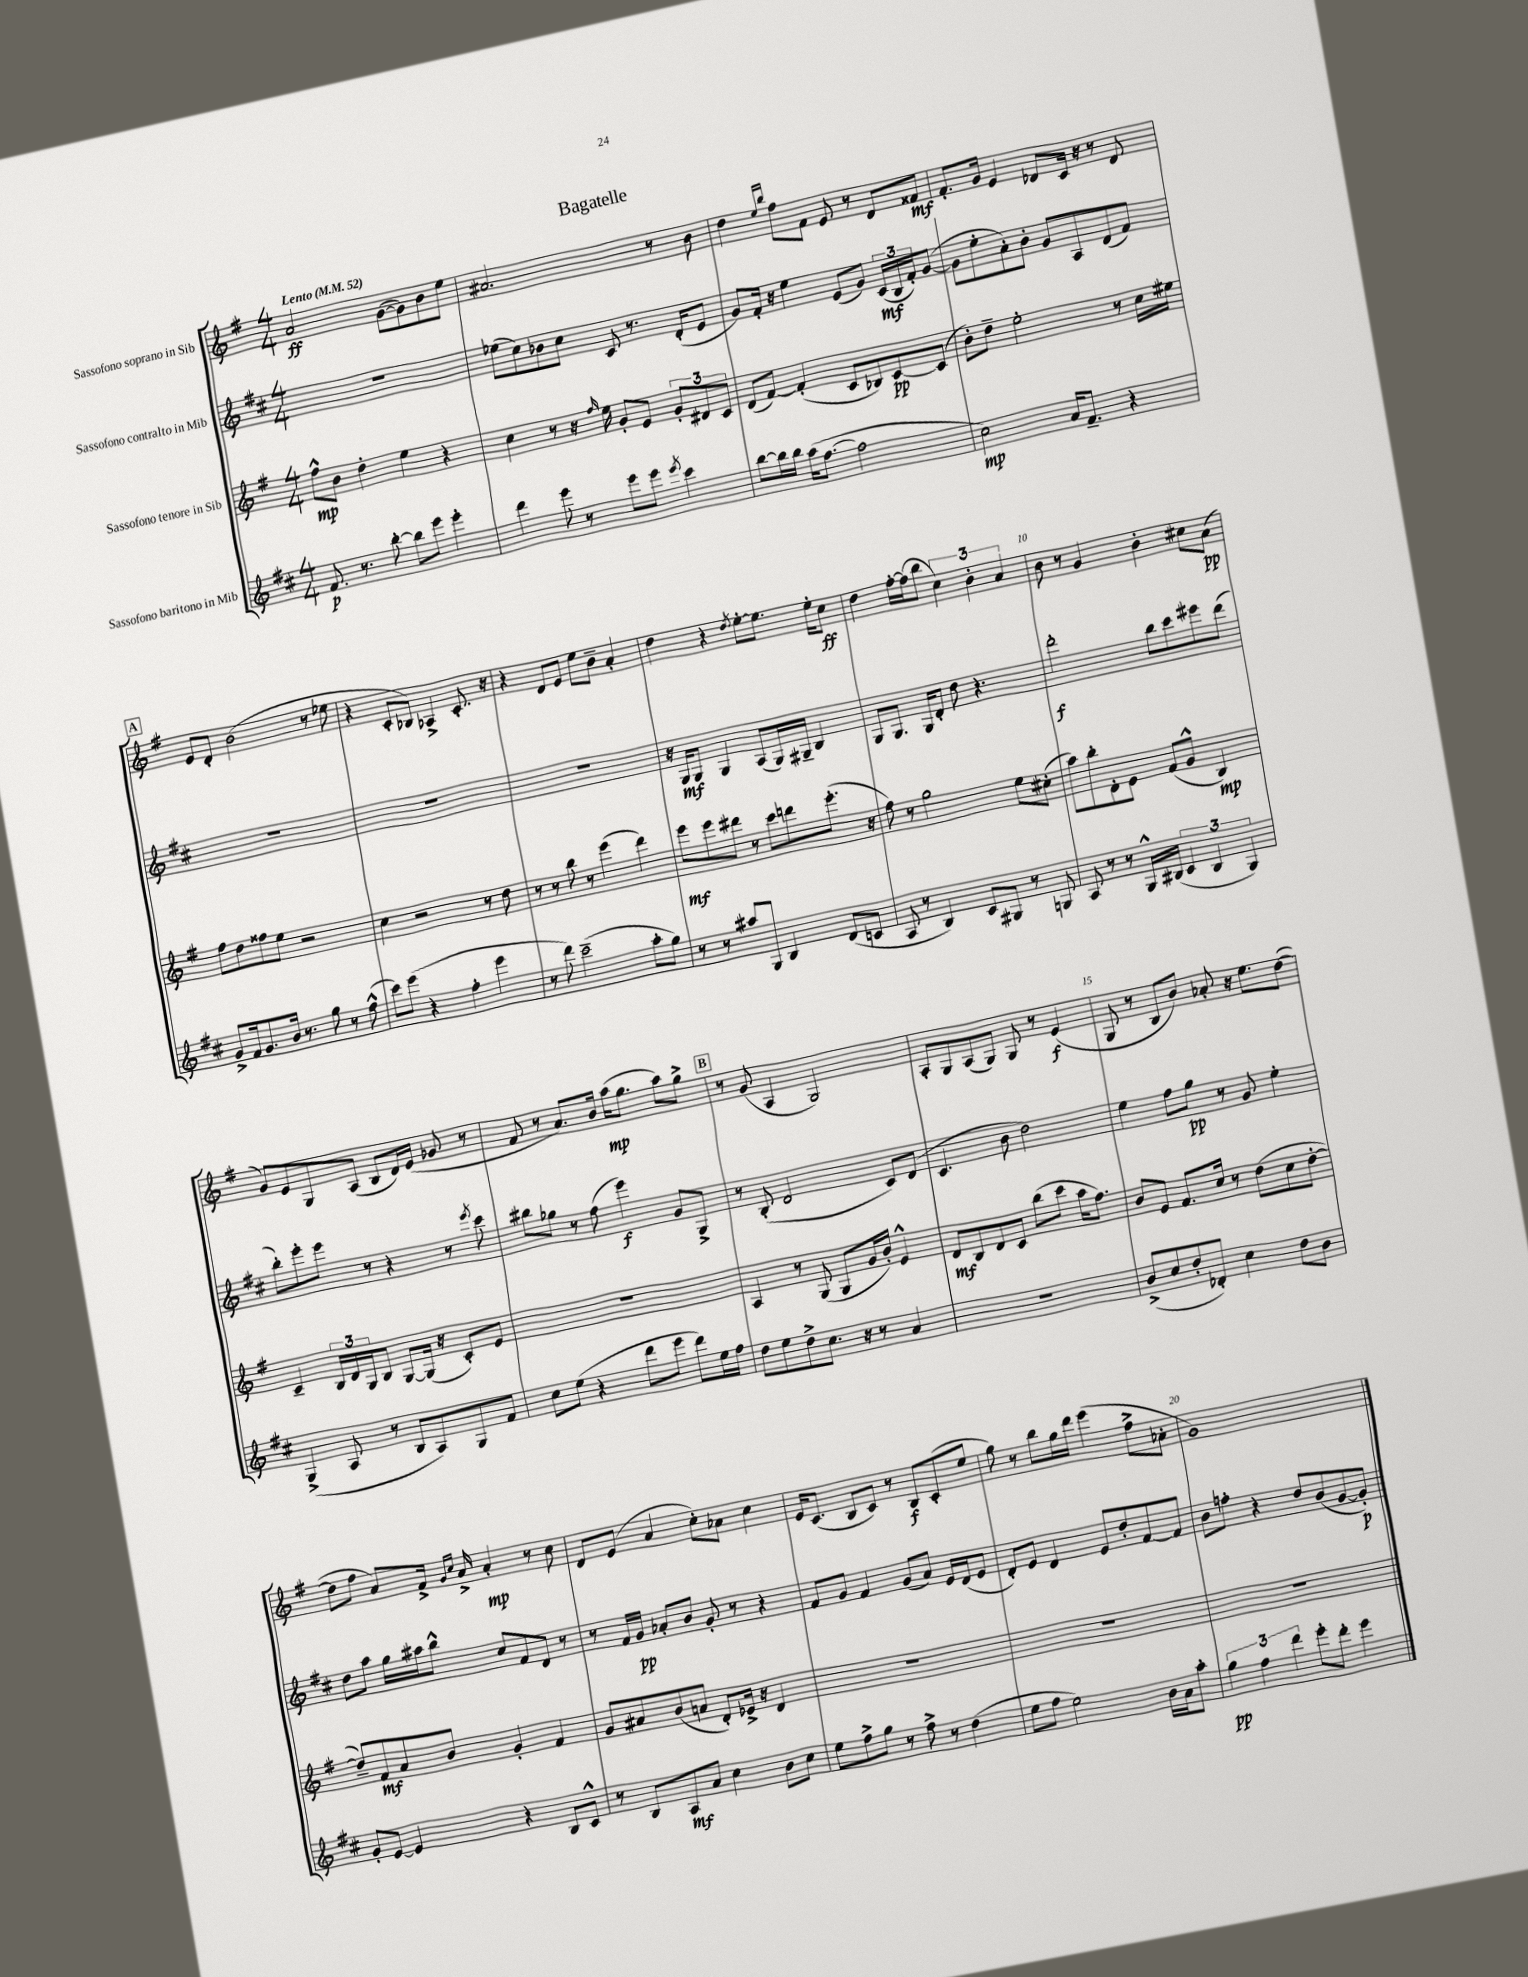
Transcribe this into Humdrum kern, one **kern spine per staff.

**kern	**kern	**kern	**kern
*staff4	*staff3	*staff2	*staff1
*clefG2	*clefG2	*clefG2	*clefG2
*k[f#c#]	*k[f#]	*k[f#c#]	*k[f#]
*M4/4	*M4/4	*M4/4	*M4/4
*MM52	*MM52	*MM52	*MM52
8.f#	8ff#^^	1r	2a
.	8b	.	.
8.r	.	.	.
.	4dd'	.	.
[8bb'	.	.	.
8bb]	4ee	.	([8g
8eee	.	.	8g])
4eee'	4r	.	8b
.	.	.	8ee
=	=	=	=
4ddd	4cc	(8ee-	2.a#
.	.	8cc#)	.
8eee	8r	8b-	.
8r	16r	8cc#	.
.	16qqff#	.	.
.	16ee	.	.
8eee	8g'	8c#	.
8eee	8e	8.r	.
8qeee	.	.	.
4ccc#	12g'	.	8r
.	.	(16d'	.
.	12d#	.	.
.	.	8e	8b
.	12c	.	.
=	=	=	=
[8bb	(8d	8g)	4dd
16bb]	[8f#)	16f#'	.
16bb	.	16r	.
.	.	.	16qqee
.	.	.	16qqbb
(16aa	(4f#']	4ee	8ff#
[8.ff#	.	.	.
.	.	.	8f#
2ff#]	8c	(8e	8e
.	8B-)	8g)	8r
.	[8c	(24c#	8d
.	.	24B	.
.	.	24f#')	.
.	(8c]	([8g	8f##
=	=	=	=
2cc#)	8b')	8g]	8.f#'
.	8dd~	8ee'	.
.	.	.	16g
.	2ee'	8a')	4e
.	.	8b'	.
16a	.	8g	8d-
8.f#~	.	.	.
.	.	8A	16c
.	.	.	16r
4r	8r	(8d	8r
.	16cc	8f#)	8d-
.	16ee#	.	.
=	=	=	=
8g^	8ff#	1r	8e
16f#	8dd	.	8d'
8.g	.	.	.
.	8ff##	.	(2b
16b	8ee	.	.
8.r	.	.	.
.	2r	.	.
8gg	.	.	.
8r	.	.	8r
(8ff#^^	.	.	8ee-
=	=	=	=
8ccc#)	4cc	1r	4r
(8eee	.	.	.
4r	2r	.	8c'
.	.	.	8B-)
4ff#'	.	.	4A-^
4eee	8r	.	8.c'
.	8dd	.	.
.	.	.	16r
=	=	=	=
8r	8r	1r	4r
8ddd)	8r	.	.
(2ccc#~	8bb	.	8d
.	8r	.	8e
.	(4eee	.	8ee
.	.	.	8b~
8aa'	4ddd)	.	4a'
8gg)	.	.	.
=	=	=	=
8r	8eee	16r	4dd
.	.	16G	.
8r	8eee	8G	.
8aa#	8ddd#	4G	4r
8G	8r	.	.
.	.	.	8qdd
4B	8ccc	(8A	[8ee'
.	8ddd	16G)	8.ee]
.	.	16G#~	.
(8d	(8.eee'	4B	.
.	.	.	16ee'
8c	.	.	8cc
.	16r	.	.
=	=	=	=
8A	8ff#)	8G	4dd
8r	8r	8.G	.
4B)	2gg	.	[16ff#'
.	.	16G	(16ff#]
.	.	8d'	8bb
8c#	.	8dd	6cc)
8G#	.	4.r	.
.	.	.	6b'
8r	8ee	.	.
.	.	.	6a
8G	(8cc#'	.	.
=	=	=	=
8A	8aa)	2ddd'	8b
8r	8bb'	.	8r
8r	8d'	.	4g
16G^^	8e	.	.
(16B#	.	.	.
6c#	(8f#	8bb	4b'
.	8g^^	8ccc#	.
6B#	.	.	.
.	4B)	8eee#	8cc#
6G)	.	.	.
.	.	(8ddd	(8a
=	=	=	=
(4G^	4c~	8bb')	8g)
.	.	8eee'	8e
8A	24B	8eee	8G
.	24d	.	.
.	24G	.	.
8r	8B	8r	(8A
8B	[8G	4r	8B
8A)	(16G]	.	16d)
.	16r	.	(16e
8G	8c')	8r	8g-
.	.	8qeee	.
8f#	8e	8ccc#	8r
=	=	=	=
8cc#	1r	8bb#	8f#
(8ee	.	8gg-	8r
4r	.	8r	8.a)
.	.	(8ff#	.
.	.	.	16b
8ddd	.	4eee)	(16aa
.	.	.	8.gg
8eee	.	.	.
8ddd)	.	8g	8aa)
16ee	.	8G^	8gg^
16ff#	.	.	.
=	=	=	=
8dd	4A	8r	8r
8ee	.	(8B'	(8g
8dd^	8r	2d	4A
8.cc#	(8G	.	.
.	8G	.	2G)
16r	.	.	.
8r	16g	.	.
.	16b')	.	.
4a	4e^^	8c#)	.
.	.	(8d	.
=	=	=	=
1r	8d	4.c#	8A'
.	8B	.	8G
.	8d	.	(8A
.	8c	8b	8G)
.	(8bb	2dd)	8G
.	8ccc	.	8r
.	16aa	.	(4e
.	8.ff#)	.	.
=	=	=	=
(8b^	8b	4ee	8G
8cc#	8e	.	8r
8dd'	8.f#	8ff#	8B
8d-')	.	8gg	8b)
.	16cc	.	.
4cc#	8r	8r	8a-'
.	(8dd	8g	16r
.	.	.	8.ee
8dd	8cc	4ee'	.
8b	[8dd'	.	([8dd
=	=	=	=
8g'	8dd~])	8dd	8dd]
[8e	8f#	8aa	8ff#
4e]	8a	16gg	8a)
.	.	16aa#	.
.	8b	8bb^^	16f#^
.	.	.	16qqg
.	.	.	16qqcc
.	.	.	16a^
4r	4g'	8cc#	4a'
.	.	8f#	.
8B	4f#	8d	8r
8c#^^	.	8r	8cc
=	=	=	=
8r	8g	8r	8d
8B	8a#	16f#	(8e
.	.	16g	.
8A	(8b	8a-'	4a
8a	8a	8b	.
4cc#	8d')	8g'	8cc')
.	16e-^	8r	8a-
.	16r	.	.
8b	4d	4r	4cc
8cc#	.	.	.
=	=	=	=
8ee	1r	8f#	16e
.	.	.	(8.c
8ff#^	.	8g	.
8gg	.	4f#	8B
8r	.	.	8c)
8ff#^	.	(8g	8r
8r	.	8a)	8B
(4dd	.	16e	(8c'
.	.	(16d	.
.	.	8e	8ee
=	=	=	=
8ee	1r	8d')	8gg)
8ff#	.	8e	8r
2ee)	.	4d	8bb
.	.	.	16gg
.	.	.	16ddd
.	.	8e	(4eee
.	.	8dd'	.
16b	.	[8f#	8ff#^
16a	.	.	.
8aa'	.	8f#]	8a-'
=	=	=	=
6gg	1r	8b	1g)
.	.	8ff'	.
6ff#	.	.	.
.	.	4r	.
6ddd	.	.	.
8eee'	.	8dd	.
8ddd'	.	(8b	.
4eee	.	[8g	.
.	.	8g'])	.
==	==	==	==
*-	*-	*-	*-
